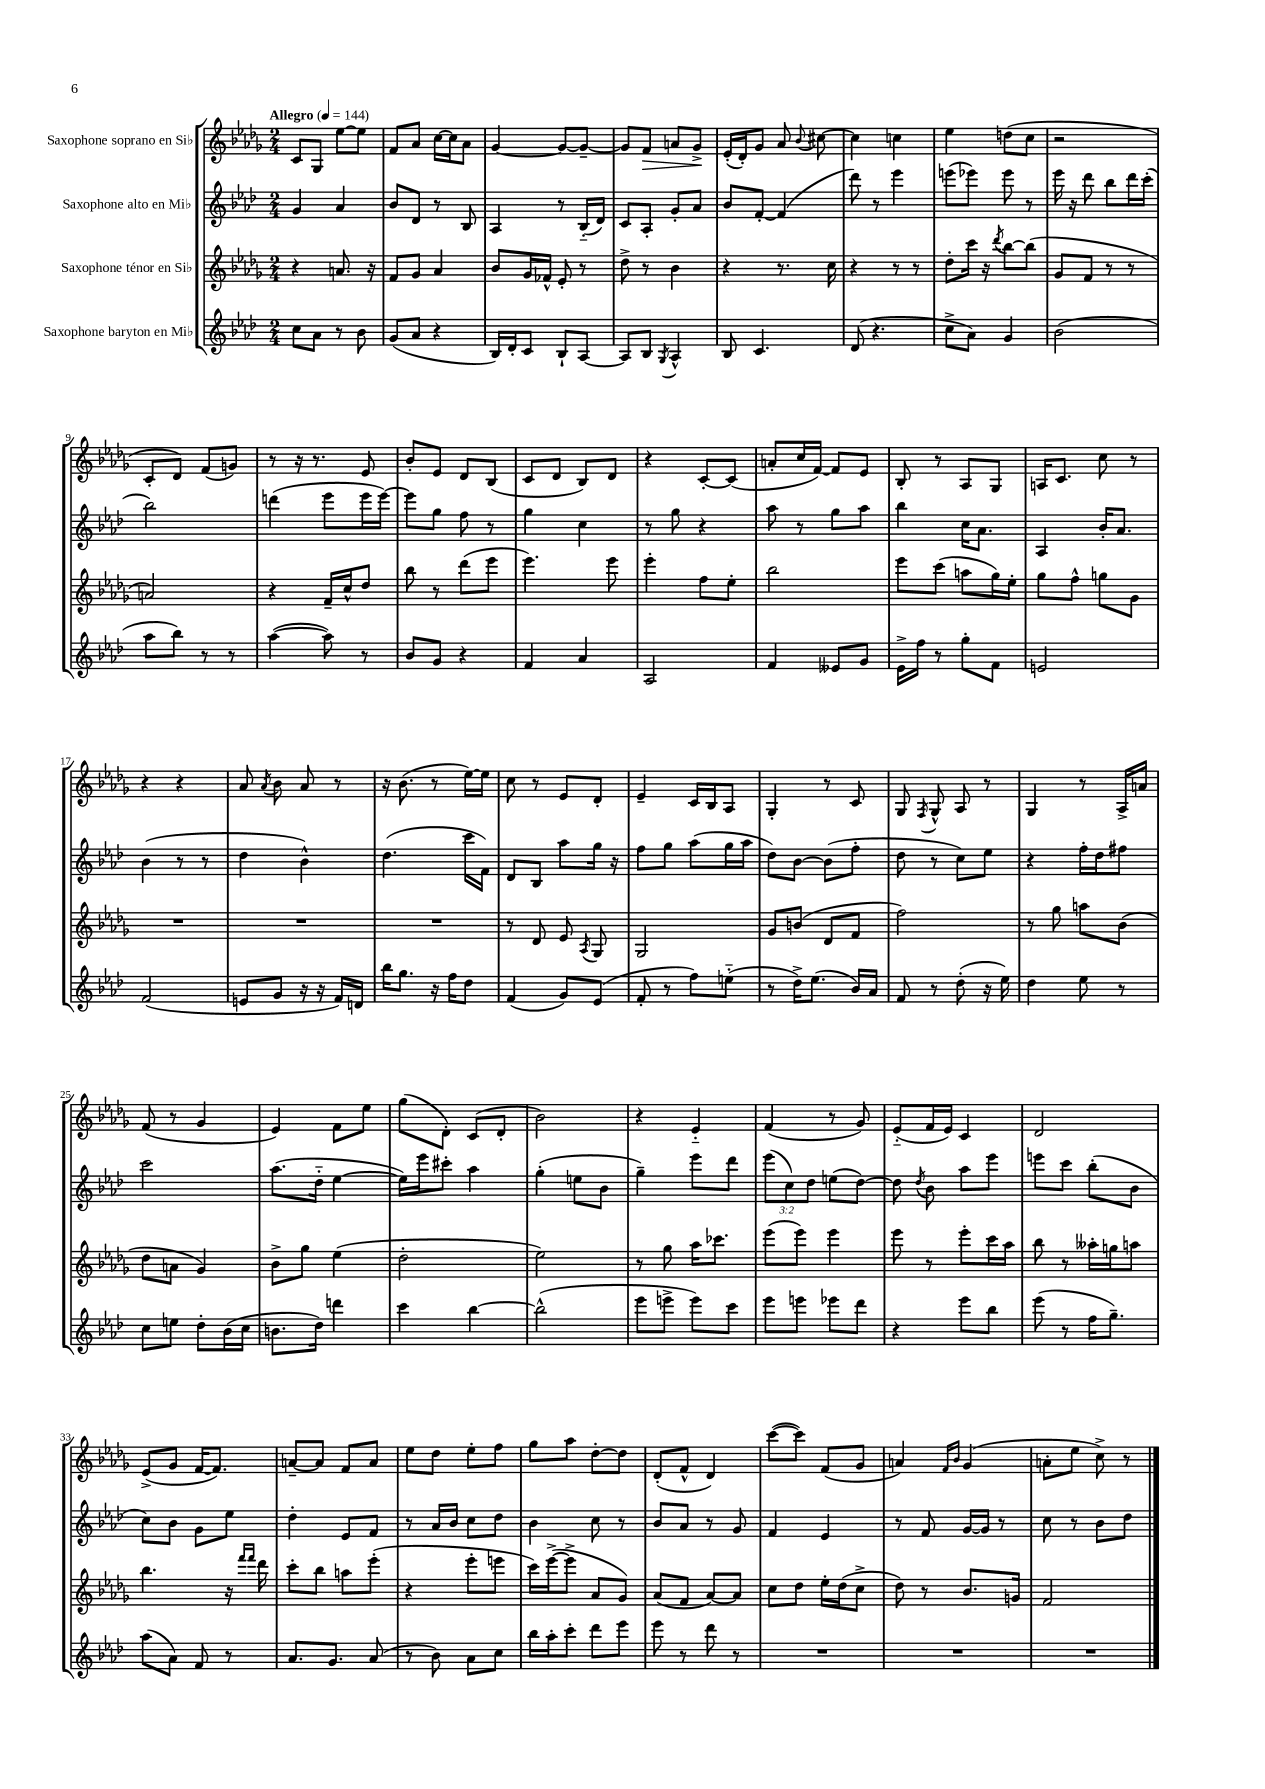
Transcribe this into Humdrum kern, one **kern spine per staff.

**kern	**kern	**kern	**kern	**dynam
*part4	*part3	*part2	*part1	*part1
*staff4	*staff3	*staff2	*staff1	*staff1
*I"Saxophone baryton en Mi♭	*I"Saxophone ténor en Si♭	*I"Saxophone alto en Mi♭	*I"Saxophone soprano en Si♭	*
*clefG2	*clefG2	*clefG2	*clefG2	*
*k[b-e-a-d-]	*k[b-e-a-d-g-]	*k[b-e-a-d-]	*k[b-e-a-d-g-]	*
*M2/4	*M2/4	*M2/4	*M2/4	*
*MM144	*MM144	*MM144	*MM144	*
=1	=1	=1	=1	=1
!	!	!	!LO:TX:a:B:t=Allegro	!
8cc\L	4r	4g/	8c/L	.
8a-\J	.	.	8G-/J	.
8r	8.an/	4a-/	[8ee-\L	.
8b-\	.	.	8ee-\J]	.
.	16r	.	.	.
=2	=2	=2	=2	=2
(8g/L	8f/L	8b-/L	8f/L	.
8a-/J	8g-/J	8d-/J	8a-/J	.
4r	4a-/	8r	[16cc\LL	.
.	.	.	16cc\J]	.
.	.	8B-/	8a-\J	.
=3	=3	=3	=3	=3
16B-/LL)	8b-/L	4A-/	[4g-/	.
16d-'/J	.	.	.	.
8c/J	16g-/L	.	.	.
.	16f-X^^/JJ	.	.	.
8B-`/L	8e-'/	8r	8g-/L_	.
[8A-/J	8r	(16B-/LL	8g-~/J_	.
.	.	16d-/JJ)	.	.
=4	=4	=4	=4	=4
8A-/L]	8dd-^\	8c/L	8g-/L]	.
!	!	!	!	!LO:HP:b
8B-/J	8r	8A-'/J	8f/J	>
8qG/	.	.	.	.
4A-^^/	4b-\	8g'/L	8an/L	.
.	.	8a-/J	8g-^/J	.
.	.	.	.	]
=5	=5	=5	=5	=5
8B-/	4r	8b-/L	(16e-'/LL	.
.	.	.	16d-'/J)	.
4.c/	.	[8f'/J	8g-/J	.
.	8.r	(4f/]	8a-/	.
.	.	.	8qqb-/	.
.	.	.	[8cc#X\	.
.	16cc\	.	.	.
=6	=6	=6	=6	=6
(8d-/	4r	8ddd-\)	4cc#\]	.
4.r	.	8r	.	.
.	8r	4eee-\	4ccn\	.
.	8r	.	.	.
=7	=7	=7	=7	=7
8cc^\L	8dd-'\L	(8eeen\L	4ee-\	.
8a-\J)	16ccc\Jk	8eee-X\J)	.	.
.	16r	.	.	.
.	8qddd-/	.	.	.
4g/	[8bb-\L	8eee-\	(8ddn\L	.
.	(8bb-\J]	8r	8cc\J	.
=8	=8	=8	=8	=8
(2b-\	8g-/L	16eee-\	2r	.
.	.	16r	.	.
.	8f/J	8ddd-\	.	.
.	8r	8bb-\L	.	.
.	8r	16ddd-\L	.	.
.	.	(16ccc'\JJ	.	.
!!LO:LB:g=z
=9	=9	=9	=9	=9
8aa-\L	2an/)	2bb-\)	8c'/L	.
8bb-\J)	.	.	8d-/J)	.
8r	.	.	(8f/L	.
8r	.	.	8gn/J)	.
=10	=10	=10	=10	=10
([4aa-\	4r	(4dddn\	8r	.
.	.	.	16r	.
.	.	.	8.r	.
8aa-\])	16f~/LL	8eee-\L	.	.
.	16cc^^/J	.	.	.
8r	8dd-/J	16eee-\L	8e-/	.
.	.	[16eee-\JJ)	.	.
=11	=11	=11	=11	=11
8b-/L	8bb-\	8eee-\L]	8b-'/L	.
8g/J	8r	8gg\J	8e-/J	.
4r	(8ddd-\L	8ff\	8d-/L	.
.	8eee-\J	8r	(8B-/J	.
=12	=12	=12	=12	=12
4f/	4.eee-\)	4gg\	8c/L	.
.	.	.	8d-/J	.
4a-/	.	4cc\	8B-/L)	.
.	8eee-\	.	8d-/J	.
=13	=13	=13	=13	=13
2A-/	4eee-'\	8r	4r	.
.	.	8gg\	.	.
.	8ff\L	4r	[8c'/L	.
.	8ee-'\J	.	(8c/J]	.
=14	=14	=14	=14	=14
4f/	2bb-\	8aa-\	8an'/L	.
.	.	8r	16cc/L	.
.	.	.	[16f/JJ)	.
8e--X/L	.	8gg\L	8f/L]	.
8g/J	.	8aa-\J	8e-/J	.
=15	=15	=15	=15	=15
16e-^\LL	8eee-\L	4bb-\	8B-'/	.
16ff\JJ	.	.	.	.
8r	(8ccc\J	.	8r	.
8gg'\L	8aan\L	16cc\KL	8A-/L	.
.	.	8.a-\J	.	.
8f\J	16gg-\L)	.	8G-/J	.
.	16ee-'\JJ	.	.	.
=16	=16	=16	=16	=16
2en/	8gg-\L	4A-/	16An/KL	.
.	.	.	8.c/J	.
.	8ff^^\J	.	.	.
.	8ggn\L	16b-'/KL	8cc\	.
.	.	8.a-/J	.	.
.	8g-\J	.	8r	.
!!LO:LB:g=z
=17	=17	=17	=17	=17
(2f/	2r	(4b-\	4r	.
.	.	8r	4r	.
.	.	8r	.	.
=18	=18	=18	=18	=18
8en/L	2r	4dd-\	8a-/	.
.	.	.	8qa-/	.
8g/J	.	.	8b-\	.
16r	.	4b-^^\)	8a-/	.
16r	.	.	.	.
16f/LL)	.	.	8r	.
16dn/JJ	.	.	.	.
=19	=19	=19	=19	=19
16bb-\KL	2r	(4.dd-\	16r	.
8.gg\J	.	.	(8.b-\	.
16r	.	.	8r	.
16ff\KL	.	.	.	.
8dd-\J	.	16ccc\LL	[16ee-\LL)	.
.	.	16f\JJ)	16ee-\JJ]	.
=20	=20	=20	=20	=20
(4f/	8r	8d-/L	8cc\	.
.	8d-/	8B-/J	8r	.
8g/L)	8e-/	8aa-\L	8e-/L	.
.	8qA-/	.	.	.
(8e-/J	8G-/	16gg\Jk	8d-'/J	.
.	.	16r	.	.
=21	=21	=21	=21	=21
8f'/	2G-/	8ff\L	4e-~/	.
8r	.	8gg\J	.	.
8ff\L)	.	(8aa-\L	16c/LL	.
.	.	.	16B-/J	.
(8een\J	.	16gg\L	8A-/J	.
.	.	16aa-\JJ	.	.
=22	=22	=22	=22	=22
8r	8g-/L	8dd-\L)	4G-'/	.
16dd-^\KL)	(8bn/J	[8b-\J	.	.
(8.ee-\J	.	.	.	.
.	8d-/L	(8b-\L]	8r	.
16b-/LL)	8f/J	8ff'\J	8c/	.
16a-/JJ	.	.	.	.
=23	=23	=23	=23	=23
8f/	2ff\)	8dd-\	8G-/	.
.	.	.	8qF/	.
8r	.	8r	8G-^^/	.
(8dd-'\	.	8cc\L)	8A-/	.
16r	.	8ee-\J	8r	.
16ee-\)	.	.	.	.
=24	=24	=24	=24	=24
4dd-\	8r	4r	4G-/	.
.	8gg-\	.	.	.
8ee-\	8aan\L	16ff'\LL	8r	.
.	.	16dd-\J	.	.
8r	(8b-\J	8ff#X\J	16A-^/LL	.
.	.	.	16an/JJ	.
!!LO:LB:g=z
=25	=25	=25	=25	=25
8cc\L	8dd-\L	2ccc\	(8f/	.
8een\J	8an\J	.	8r	.
8dd-'\L	4g-/)	.	4g-/	.
(16b-\L	.	.	.	.
16cc\JJ	.	.	.	.
=26	=26	=26	=26	=26
8.bn\L	8b-^\L	(8.aa-\L	4e-/)	.
.	8gg-\J	.	.	.
16dd-\Jk)	.	16dd-\Jk	.	.
4dddn\	(4ee-\	[4ee-\	8f\L	.
.	.	.	8ee-\J	.
=27	=27	=27	=27	=27
4ccc\	2dd-'\	16ee-\LL])	(8gg-\L	.
.	.	16eee-\J	.	.
.	.	8ccc#X'\J	8d-'\J)	.
[4bb-\	.	4aa-\	(8c/L	.
.	.	.	8d-'/J	.
=28	=28	=28	=28	=28
(2bb-^^\]	2ee-\)	(4gg'\	2b-\)	.
.	.	8een\L	.	.
.	.	8b-\J	.	.
=29	=29	=29	=29	=29
8eee-\L	8r	4gg~\)	4r	.
8eeen^\J	8gg-\	.	.	.
8eee\L)	16aa-\KL	8eee-\L	4e-/	.
.	8.ccc-X\J	.	.	.
8ccc\J	.	8ddd-\J	.	.
=30	=30	=30	=30	=30
8eee-\L	(8eee-\L	(12eee-\L	(4f/	.
.	.	12cc\)	.	.
8eeen\J	8eee-\J)	.	.	.
.	.	12dd-\J	.	.
8eee-X\L	4eee-\	(8een\L	8r	.
8ddd-\J	.	[8dd-\J)	8g-/)	.
=31	=31	=31	=31	=31
4r	8eee-\	8dd-\]	(8e-/L	.
.	.	8qdd-/	.	.
.	8r	8b-\	16f/L	.
.	.	.	16e-/JJ)	.
8eee-\L	8eee-'\L	8aa-\L	4c/	.
8bb-\J	16ccc\L	8eee-\J	.	.
.	16aa-\JJ	.	.	.
=32	=32	=32	=32	=32
(8eee-\	8bb-\	8eeen\L	2d-/	.
8r	8r	8ccc\J	.	.
16ff\KL	16aa--X'\LL	(8bb-'\L	.	.
8.gg~\J)	16ggn\J	.	.	.
.	8aan\J	8b-\J	.	.
!!LO:LB:g=z
=33	=33	=33	=33	=33
(8aa-\L	4.bb-\	8cc\L)	(8e-^/L	.
8a-\J)	.	8b-\J	8g-/J	.
8f/	.	8g\L	[16f/KL	.
.	.	.	8.f/J])	.
8r	16r	8ee-\J	.	.
.	16qqfff/LL	.	.	.
.	16qqfff/JJ	.	.	.
.	16ddd-\	.	.	.
=34	=34	=34	=34	=34
8.a-/L	8ccc'\L	4dd-'\	[8an~/L	.
.	8bb-\J	.	8a/J]	.
8.g/J	.	.	.	.
.	8aan\L	8e-/L	8f/L	.
(8a-/	(8eee-'\J	8f/J	8a/J	.
=35	=35	=35	=35	=35
8r	4r	8r	8ee-\L	.
8b-\)	.	16a-/LL	8dd-\J	.
.	.	16b-/JJ	.	.
8a-\L	8eee-'\L	8cc\L	8ee-'\L	.
8cc\J	8eeen\J	8dd-\J	8ff\J	.
=36	=36	=36	=36	=36
16bb-\LL	16ccc\LL)	4b-\	8gg-\L	.
16aa-'\J	([16eee-^\J	.	.	.
8ccc'\J	8eee-^\J]	.	8aa-\J	.
8ddd-\L	8a-/L	8cc\	[8dd-'\L	.
8eee-\J	8g-/J)	8r	8dd-\J]	.
=37	=37	=37	=37	=37
8eee-\	(8a-/L	8b-/L	(8d-'/L	.
8r	8f/J	8a-/J	8f^^/J	.
8ddd-\	[8a-/L)	8r	4d-/)	.
8r	8a-/J]	8g/	.	.
=38	=38	=38	=38	=38
2r	8cc\L	4f/	([8ccc\L	.
.	8dd-\J	.	8ccc\J])	.
.	16ee-'\LL	4e-/	(8f/L	.
.	(16dd-\J	.	.	.
.	8cc^\J	.	8g-/J	.
=39	=39	=39	=39	=39
2r	8dd-\)	8r	4an/)	.
.	8r	8f/	.	.
.	.	.	16qqf/LL	.
.	.	.	16qqb-/JJ	.
.	8.b-/L	[16g/LL	(4g-/	.
.	.	16g/JJ]	.	.
.	.	8r	.	.
.	16gn/Jk	.	.	.
=40	=40	=40	=40	=40
2r	2f/	8cc\	8an'\L	.
.	.	8r	8ee-\J	.
.	.	8b-\L	8cc^\)	.
.	.	8dd-\J	8r	.
==	==	==	==	==
*-	*-	*-	*-	*-
